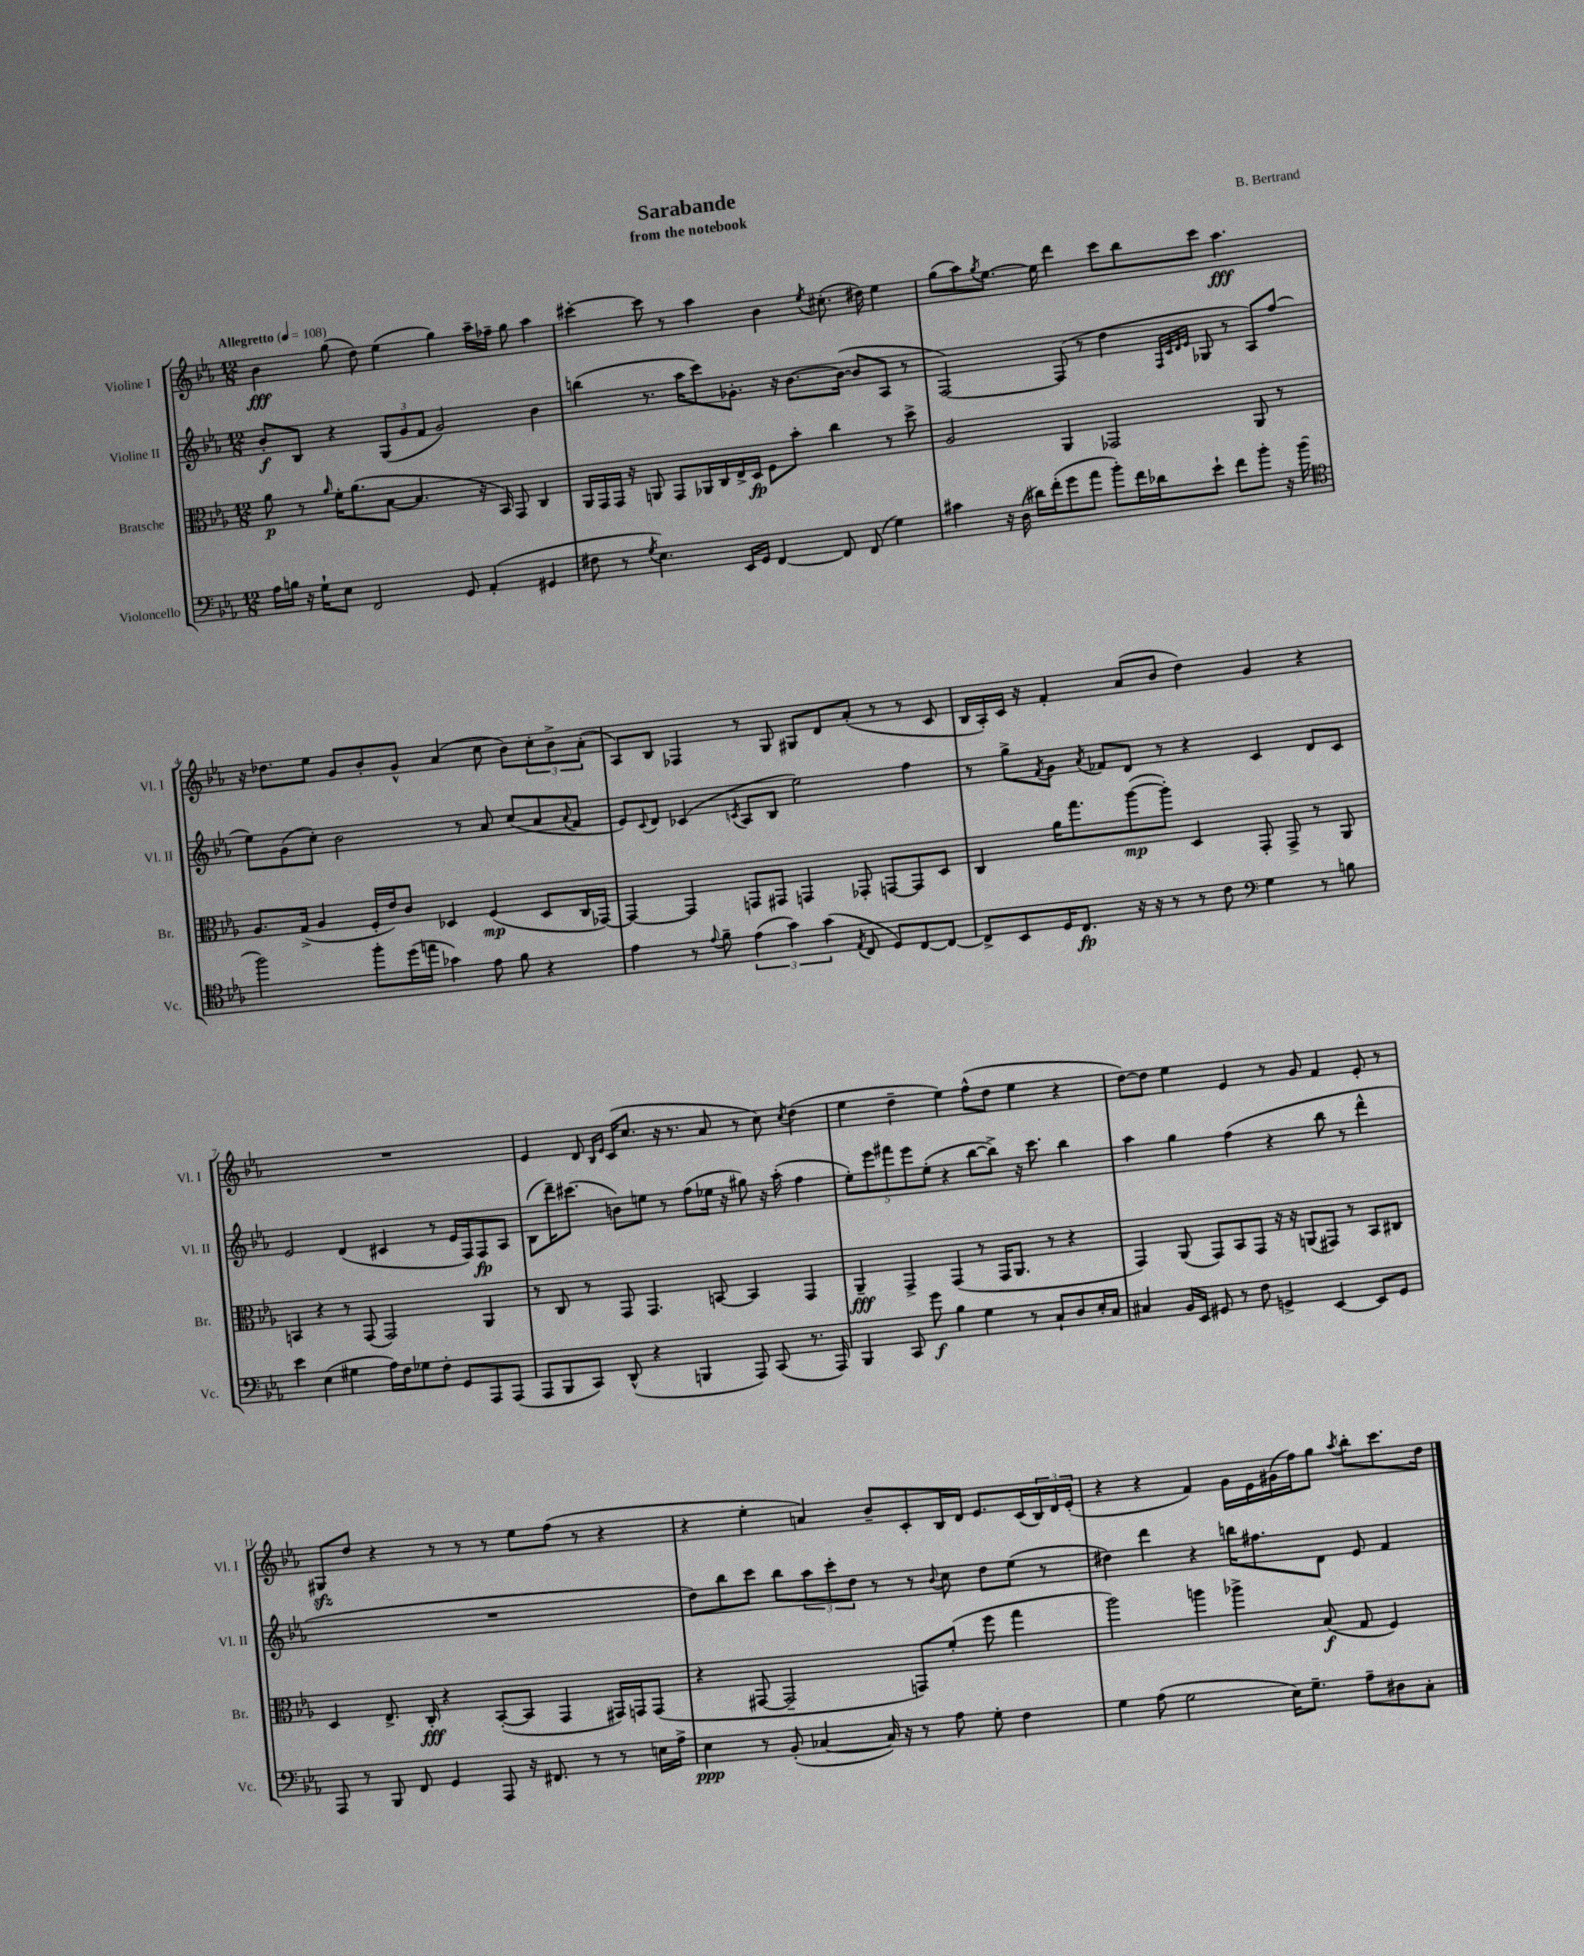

**kern	**dynam	**kern	**dynam	**kern	**dynam	**kern	**dynam
*part4	*part4	*part3	*part3	*part2	*part2	*part1	*part1
*staff4	*staff4	*staff3	*staff3	*staff2	*staff2	*staff1	*staff1
*I"Violoncello	*	*I"Bratsche	*	*I"Violine II	*	*I"Violine I	*
*I'Vc.	*	*I'Br.	*	*I'Vl. II	*	*I'Vl. I	*
*clefF4	*	*clefC3	*	*clefG2	*	*clefG2	*
*k[b-e-a-]	*	*k[b-e-a-]	*	*k[b-e-a-]	*	*k[b-e-a-]	*
*M12/8	*	*M12/8	*	*M12/8	*	*M12/8	*
*MM108	*	*MM108	*	*MM108	*	*MM108	*
=1	=1	=1	=1	=1	=1	=1	=1
!	!	!	!	!	!	!LO:TX:a:B:t=Allegretto	!
16A-\LL	.	8a-\	p	8b-'/L	f	4b-\	fff
16Bn\JJ	.	.	.	.	.	.	.
16r	.	8r	.	8B-/J	.	.	.
16G`\KL	.	.	.	.	.	.	.
.	.	16qqa-/	.	.	.	.	.
8E-\J	.	16f'\KL	.	4r	.	(8gg\	.
.	.	(8.a-\	.	.	.	.	.
2FF/	.	.	.	.	.	8dd\)	.
.	.	[8B-\J	.	(12G/L	.	(4ee-\	.
.	.	.	.	12g/	.	.	.
.	.	4.B-/]	.	.	.	.	.
.	.	.	.	12f/J	.	.	.
.	.	.	.	2g/)	.	4gg\)	.
8GG/	.	.	.	.	.	.	.
(4AA-'/	.	16r	.	.	.	16aa-~\LL	.
.	.	16BB-/)	.	.	.	16ff-X~\JJ	.
.	.	8GG/	.	.	.	8gg\	.
4GG#X/	.	4C/	.	4b-\	.	4aa-\	.
=2	=2	=2	=2	=2	=2	=2	=2
8F#X\	.	16AA-/LL	.	(4bbn\	.	[4ccc#X'\	.
.	.	16GG/	.	.	.	.	.
8r	.	16GG/JJ	.	.	.	.	.
.	.	16r	.	.	.	.	.
8qG/	.	.	.	.	.	.	.
4.E-\)	.	8AAn/	.	8.r	.	8ccc#\]	.
.	.	8GG/L	.	.	.	8r	.
.	.	.	.	16aa-\KL	.	.	.
.	.	16AA-X/L	.	8ccc\)	.	4aa-\	.
.	.	16C/	.	.	.	.	.
16EE-/LL	.	16E-^/	.	8.g-X'\J	.	.	.
16GG/JJ	.	16D/JJ	fp	.	.	.	.
[4FF/	.	8F\L	.	.	.	4b-\	.
.	.	.	.	16r	.	.	.
.	.	8b-'\J	.	[8.b-\L	.	.	.
.	.	.	.	.	.	8qee-/	.
8FF/]	.	4cc\	.	.	.	(8.cc#X'\	.
.	.	.	.	(16b-\Jk_	.	.	.
(8FF/	.	.	.	8b-/L]	.	.	.
.	.	.	.	.	.	16dd#X\)	.
4G\)	.	8r	.	8A-/J	.	4ee-\	.
.	.	8dd^\	.	8r	.	.	.
=3	=3	=3	=3	=3	=3	=3	=3
4c#X\	.	2A-/	.	[2F/)	.	(8gg\L	.
.	.	.	.	.	.	8aa-\)	.
.	.	.	.	.	.	8qgg/	.
16r	.	.	.	.	.	[8.ee-\J	.
(16D\	.	.	.	.	.	.	.
16d#X\LL)	.	.	.	.	.	.	.
(16f'\J	.	.	.	.	.	16ee-\]	.
8g\	.	4AA-/	.	(8F/]	.	4ddd\	.
8a-\J	.	.	.	8r	.	.	.
8b-'\L)	.	2GG-X/	.	4dd\	.	8ccc\L	.
16f\L	.	.	.	.	.	8bb-\	.
16d-X\J	.	.	.	.	.	.	.
.	.	.	.	32qqF/LLL	.	.	.
.	.	.	.	32qqc/	.	.	.
.	.	.	.	32qqd/	.	.	.
.	.	.	.	32qqe-/JJJ	.	.	.
8e-`\J	.	.	.	8G-X/	.	8ccc\J	.
8f\L	.	.	.	8r	.	4.aa-\	fff
8b-'\J	.	8AA-/	.	8A-/L)	.	.	.
16r	.	8r	.	(8ff/J	.	.	.
(16b-\	.	.	.	.	.	.	.
!!LO:LB:g=z
=4	=4	=4	=4	=4	=4	=4	=4
*clefC4	*	*	*	*	*	*	*
2ff\)	.	8.A-/L	.	8ee-\L)	.	16r	.
.	.	.	.	.	.	8.dd-X\L	.
.	.	.	.	(8g\	.	.	.
.	.	(16G^/Jk	.	.	.	.	.
.	.	4A-/	.	8cc'\J)	.	8ee-\J	.
.	.	.	.	2b-\	.	8g/L	.
8ff'\L	.	16F'/LL	.	.	.	8b-'/	.
.	.	16e-/J)	.	.	.	.	.
(16dd\L	.	8c/J	.	.	.	8g^^/J	.
16een\JJ	.	.	.	.	.	.	.
4g-X\)	.	4D-X/	.	.	.	(4a-/	.
.	.	.	.	8r	.	.	.
8e-\	.	(4F/	mp	8a-/	.	8cc\	.
8f\	.	.	.	(8cc/L	.	8b-\L)	.
4r	.	8D-/L	.	8a-/	.	12cc'\	.
.	.	.	.	.	.	12b-^\	.
.	.	.	.	8qqa-/	.	.	.
.	.	16C/L	.	8f/J	.	.	.
.	.	.	.	.	.	(12a-'\J	.
.	.	[16GG-X/JJ)	.	.	.	.	.
=5	=5	=5	=5	=5	=5	=5	=5
4e-\	.	4GG-/_	.	8e-/L)	.	8A-/L)	.
.	.	.	.	8qqc/	.	.	.
.	.	.	.	8d/J	.	8B-/J	.
8r	.	4GG-/]	.	(4c-X/	.	4F-X/	.
8qqe-/	.	.	.	.	.	.	.
8f~\	.	.	.	.	.	.	.
.	.	.	.	8qcn/	.	.	.
(6e-\	.	8GGn/L	.	8A-/L	.	8r	.
.	.	8GG#X/J	.	8B-/J	.	8G/	.
6g\)	.	.	.	.	.	.	.
.	.	4GGn/	.	2ee-\)	.	8G#X/L	.
(6g\	.	.	.	.	.	.	.
.	.	.	.	.	.	8d/	.
8qE-/	.	.	.	.	.	.	.
8C/	.	8GG-X'/	.	.	.	(8a-'/J	.
8D/L)	.	[8GGn/L	.	.	.	8r	.
[8C/	.	8GG/]	.	4ff\	.	8r	.
8C/J_	.	8D/J	.	.	.	8c/	.
=6	=6	=6	=6	=6	=6	=6	=6
8C^/L]	.	4C/	.	8r	.	16B-/LL	.
.	.	.	.	.	.	16A-'/)	.
8BB-/	.	.	.	8gg^\L	.	16c/JJ	.
.	.	.	.	.	.	16r	.
.	.	.	.	8qf/	.	.	.
16D/K	.	16a-\KL	.	8g\J	.	4f'/	.
8.C/J	fp	8.gg\	.	.	.	.	.
.	.	.	.	8qa-/	.	.	.
.	.	.	.	8f-X/L	.	.	.
16r	.	([8aa-\	mp	8d/J	.	(8a-/L	.
16r	.	.	.	.	.	.	.
8r	.	8aa-'\J])	.	8r	.	8b-/J	.
8r	.	4D/	.	4r	.	4dd\)	.
8c\	.	.	.	.	.	.	.
*clefF4	*	*	*	*	*	*	*
4G\	.	8GG'/	.	4c/	.	4g/	.
.	.	8GG^/	.	.	.	.	.
8r	.	8r	.	8d/L	.	4r	.
8Bn\	.	8AA-/	.	8c/J	.	.	.
!!LO:LB:g=z
=7	=7	=7	=7	=7	=7	=7	=7
4e-\	.	4BBn/	.	2e-/	.	1.r	.
(4E-\	.	4r	.	.	.	.	.
4G#X\	.	8r	.	(4d/	.	.	.
.	.	(8GG/	.	.	.	.	.
16A-\LL)	.	2GG/)	.	4c#X/	.	.	.
16F\J	.	.	.	.	.	.	.
8G-X\	.	.	.	.	.	.	.
8F'\J	.	.	.	8r	.	.	.
8GG/L	.	.	.	16e-/LL	.	.	.
.	.	.	.	16F/J)	.	.	.
8AAA-/	.	4AA-/	.	8F/	fp	.	.
(8AAA-/J	.	.	.	8A-/J	.	.	.
=8	=8	=8	=8	=8	=8	=8	=8
8AAA-/L	.	8r	.	(8B-\L	.	4e-/	.
8BBB-/	.	8C/	.	16ddd~\K)	.	.	.
.	.	.	.	(8.ccc#X\J	.	.	.
8CC/J)	.	8r	.	.	.	8d/	.
.	.	.	.	.	.	16qqB-/LL	.
.	.	.	.	.	.	16qqe-/JJ	.
(8DD^^/	.	8GG/	.	8bn\L)	.	(16c/KL	.
.	.	.	.	.	.	8.cc/J	.
4r	.	4.GG/	.	8een\J	.	.	.
.	.	.	.	8r	.	16r	.
.	.	.	.	.	.	8.r	.
4BBBn/	.	.	.	(8ff\L	.	.	.
.	.	[8BBn/	.	16ee-X\Jk	.	8a-/	.
.	.	.	.	16r	.	.	.
8AAA-/)	.	4BB/]	.	8gg#X\)	.	8r	.
(8CC/	.	.	.	16r	.	8cc\)	.
.	.	.	.	(16aa-'\	.	.	.
.	.	.	.	.	.	8qcc/	.
8.r	.	4GG/	.	4ff\	.	(4dd\	.
16AAA-/)	.	.	.	.	.	.	.
=9	=9	=9	=9	=9	=9	=9	=9
4BBB-/	.	4AA-~/	fff	10ee-'\L)	.	4ee-\	.
.	.	.	.	10eee-\	.	.	.
.	.	.	.	10fff#X\	.	.	.
8CC/	.	4GG^/	.	.	.	4dd~\	.
.	.	.	.	10eee-\	.	.	.
8g\	f	.	.	.	.	.	.
.	.	.	.	(10ee-'\J	.	.	.
4B-\	.	(4GG/	.	4r	.	4ee-\)	.
4G\	.	8r	.	[8bb-\L	.	(8ff^^\L	.
.	.	16GG/KL	.	8bb-^\J])	.	8dd\J	.
.	.	8.AA-/J	.	.	.	.	.
8r	.	.	.	16r	.	4ee-\	.
.	.	.	.	8.ccc\	.	.	.
8C`/L	.	8r	.	.	.	.	.
8D/	.	4r	.	4bb-\	.	4r	.
16E-'/L	.	.	.	.	.	.	.
16C/JJ	.	.	.	.	.	.	.
=10	=10	=10	=10	=10	=10	=10	=10
4C#X/	.	4GG/)	.	4aa-\	.	[8dd\L)	.
.	.	.	.	.	.	8dd\J]	.
16BB-/LL	.	(8AA-/	.	4gg\	.	4ee-\	.
16EE-/JJ	.	.	.	.	.	.	.
8GG#X/	.	8GG/L)	.	.	.	.	.
8r	.	8BB-/	.	(4ff\	.	4e-/	.
8F\	.	8GG/J	.	.	.	.	.
4GGn^/	.	16r	.	4r	.	8r	.
.	.	16r	.	.	.	.	.
.	.	(8AAn/L	.	.	.	8g/	.
[4EE-/	.	8GG#X/J)	.	8bb-\	.	4f/	.
.	.	8r	.	8r	.	.	.
8EE-/L]	.	8BB-/L	.	4ddd^^\	.	8e-'/	.
8GG/J	.	8C#X/J	.	.	.	8r	.
!!LO:LB:g=z
=11	=11	=11	=11	=11	=11	=11	=11
8AAA-/	.	4D/	.	1.r	.	8G#Xzz/L	.
8r	.	.	.	.	.	8dd/J	.
8BBB-/	.	8.E-^/	.	.	.	4r	.
8FF/	.	.	.	.	.	.	.
.	.	16C'/	fff	.	.	.	.
4GG/	.	4r	.	.	.	8r	.
.	.	.	.	.	.	8r	.
8AAA-/	.	([8BB-'/L	.	.	.	8r	.
16r	.	8BB-/J]	.	.	.	8ee-\L	.
8.FF#X/	.	.	.	.	.	.	.
.	.	4GG/	.	.	.	(8ff\J	.
8r	.	.	.	.	.	8r	.
8r	.	16GG#X/LL)	.	.	.	4r	.
.	.	16GGn/J	.	.	.	.	.
16En\LL	.	(8GG/J	.	.	.	.	.
16A-^\JJ	.	.	.	.	.	.	.
=12	=12	=12	=12	=12	=12	=12	=12
4E-\	ppp	4r	.	8dd\L)	.	4r	.
.	.	.	.	8bb-\	.	.	.
8r	.	[8GG#X/	.	8ccc\J	.	4ee-'\	.
(8BB-'/	.	2GG#~/]	.	8bb-\L	.	.	.
[4C-X/	.	.	.	12aa-\	.	4an/)	.
.	.	.	.	12ccc'\	.	.	.
.	.	.	.	12dd\J	.	.	.
16C-/])	.	.	.	8r	.	8b-~/L	.
16r	.	.	.	.	.	.	.
8r	.	8GGn/L)	.	8r	.	8c'/	.
.	.	.	.	8qqb-/	.	.	.
8A-\	.	(8f'/J	.	8cc\	.	16B-/L	.
.	.	.	.	.	.	16d/JJ	.
8G'\	.	8ff\	.	8dd\L	.	8.e-/L	.
4F\	.	4gg\	.	(8ee-\J	.	.	.
.	.	.	.	.	.	(16c/L	.
.	.	.	.	8r	.	24B-/)	.
.	.	.	.	.	.	24d/	.
.	.	.	.	.	.	(24e-'/JJ	.
=13	=13	=13	=13	=13	=13	=13	=13
4G\	.	2aa-\)	.	4dd#X\)	.	4r	.
(8A-\	.	.	.	4ddd\	.	4r	.
2G\	.	.	.	.	.	.	.
.	.	4aan\	.	4r	.	4f/)	.
.	.	4aa-X^\	.	16bbn\KL	.	16g\LL	.
.	.	.	.	8.ff#X\	.	16e-\	.
16E-\KL)	.	.	.	.	.	(16g#X\	.
8.G~\J	.	.	.	.	.	16ff\J)	.
.	.	(8B-/	f	8d\J	.	8gg\J	.
.	.	.	.	.	.	8qaa-/	.
8A-~\L	.	8G/	.	8e-/	.	8bb-'\L	.
8D#X\	.	4F/)	.	4f/	.	8.ccc\	.
8C'\J	.	.	.	.	.	.	.
.	.	.	.	.	.	16dd\Jk	.
==	==	==	==	==	==	==	==
*-	*-	*-	*-	*-	*-	*-	*-
